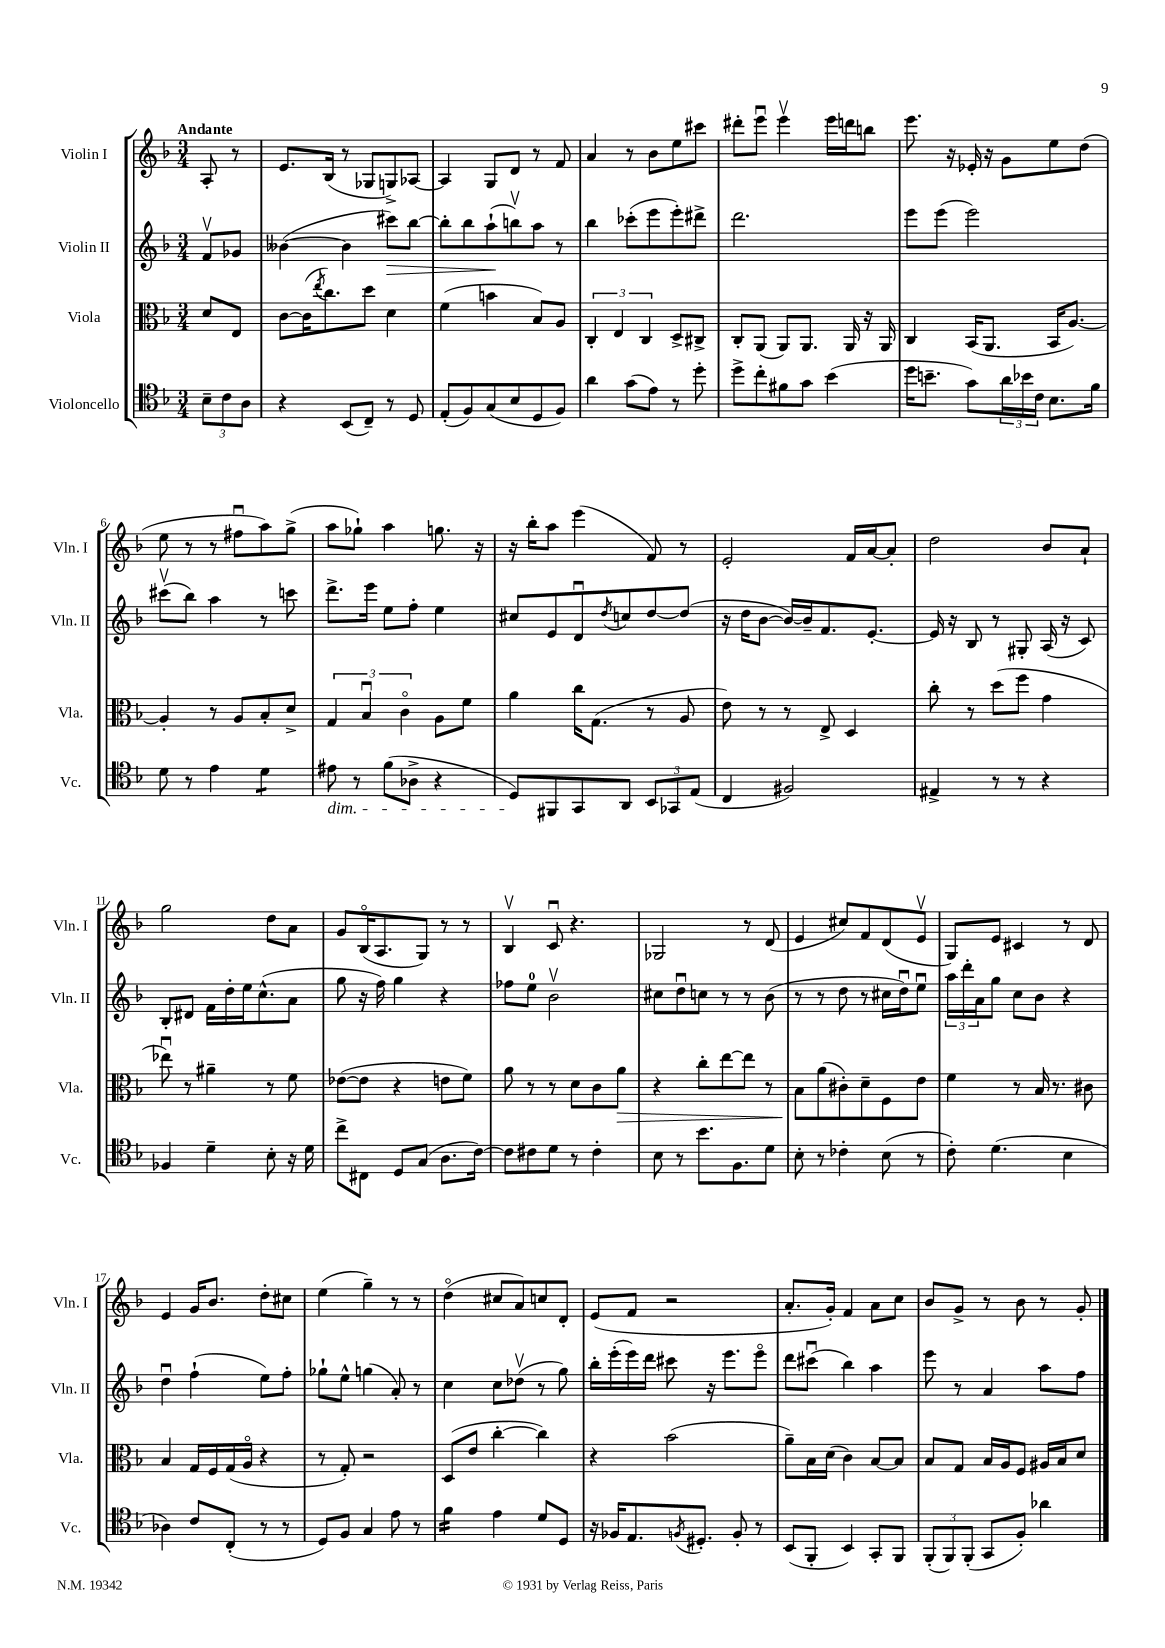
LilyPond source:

<<
\new StaffGroup <<
\new Staff = "s0" \with { instrumentName = "Violin I" shortInstrumentName = "Vln. I" } {
    \clef treble \key f \major \numericTimeSignature \time 3/4 \partial 4 \tempo "Andante"
    a8-. r8 |
    e'8. bes16( r8 ges8 g8->) aes8~ |
    aes4 g8 d'8 r8 f'8 |
    a'4 r8 bes'8 e''8 cis'''8 |
    dis'''8-. e'''8\downbow e'''4\upbow e'''16 d'''16 b''8 |
    e'''8. r16 ees'16-. r16 g'8 e''8 d''8( |
    e''8 r8 r8 fis''8\downbow a''8) g''8->( |
    a''8 ges''8-!) a''4 g''8. r16 |
    r16 bes''16-. a''8 e'''4( f'8) r8 |
    e'2-. f'16 a'16~ a'8-. |
    d''2 bes'8 a'8-! |
    g''2 d''8 a'8 |
    g'8 bes16\flageolet( a8. g8) r8 r8 |
    bes4\upbow c'8\downbow r4. |
    ges2 r8 d'8( |
    e'4 cis''8) f'8 d'8( e'8\upbow |
    g8) e'8 cis'4 r8 d'8 |
    e'4 g'16 bes'8. d''8-. cis''8 |
    e''4( g''4--) r8 r8 |
    d''4\flageolet( cis''8 a'8) c''8 d'8-. |
    e'8( f'8 r2 |
    a'8.-. g'16-.) f'4 a'8 c''8 |
    bes'8 g'8-> r8 bes'8 r8 g'8-. \bar "|." |
}
\new Staff = "s1" \with { instrumentName = "Violin II" shortInstrumentName = "Vln. II" } {
    \clef treble \key f \major \numericTimeSignature \time 3/4 \partial 4
    f'8\upbow ges'8 |
    beses'4~( beses'4 cis'''8\>) bes''8~ |
    bes''8-. bes''8 a''8-!\!( b''8\upbow) a''8 r8 |
    bes''4 ces'''8-.( e'''8 e'''8-.) dis'''8-> |
    d'''2. |
    e'''8 e'''8( e'''2) |
    cis'''8\upbow( bes''8) a''4 r8 c'''8 |
    d'''8.-> e'''16 e''8 f''8-. e''4 |
    cis''8 e'8 d'8\downbow \acciaccatura { d''8 } c''8 d''8~ d''8( |
    r16 d''16 bes'8~ bes'16~) bes'16-- f'8. e'8.~-. |
    e'16 r16 bes8 r8 gis8-. a16( r16 c'8) |
    bes8-. dis'8 f'16 d''16-. e''16 c''8.-^( a'8 |
    g''8 r16 f''16) g''4 r4 |
    fes''8 e''8-0 bes'2\upbow |
    cis''8 d''8\downbow c''8 r8 r8 bes'8( |
    r8 r8 d''8 r8 cis''16 d''16\downbow) e''8\downbow |
    \tuplet 3/2 { a''16 d'''16-. a'16 } g''8 c''8 bes'8 r4 |
    d''4\downbow f''4-!( e''8) f''8-. |
    ges''8-! e''8-^ g''4( a'8-.) r8 |
    c''4 c''8 des''8\upbow( r8 g''8) |
    bes''16-. e'''16-.( e'''16) d'''16 cis'''8 r16 e'''8. e'''8\flageolet |
    d'''8 cis'''8\downbow( bes''4) a''4 |
    e'''8 r8 a'4 a''8 f''8 \bar "|." |
}
\new Staff = "s2" \with { instrumentName = "Viola" shortInstrumentName = "Vla." } {
    \clef alto \key f \major \numericTimeSignature \time 3/4 \partial 4
    d'8 e8 |
    c'8~ c'16( \acciaccatura { e''8 } c''8.) d''8 d'4 |
    f'4( b'4 bes8) a8 |
    \tuplet 3/2 { c4-. e4 c4 } d8-> cis8-> |
    c8-. a,8( a,8) a,8. a,16 r16 a,16 |
    c4 bes,16( a,8. bes,16 a8.~) |
    a4-. r8 a8 bes8-. d'8-> |
    \tuplet 3/2 { g4 bes4\downbow c'4\flageolet } a8 f'8 |
    a'4 c''16 g8.( r8 a8 |
    e'8) r8 r8 e8-> d4 |
    c''8-. r8 d''8( f''8 g'4 |
    ees''8\downbow) r8 ais'4-- r8 f'8 |
    ees'8~( ees'8 r4 e'8 f'8) |
    a'8 r8 r8 d'8 c'8 a'8\> |
    r4 c''8-. e''8~ e''8 r8 |
    bes8\! a'8( cis'8-.) d'8-- f8 e'8 |
    f'4 r8 bes16 r8. cis'8 |
    bes4 g16 f16 g16( a16\flageolet r4 |
    r8 g8-.) r2 |
    d8( e'8 c''4~-. c''4) |
    r4 bes'2( |
    a'8--) bes16 d'16( c'4) bes8~ bes8 |
    bes8 g8 bes16 a16 f8 ais16 bes16 d'8 \bar "|." |
}
\new Staff = "s3" \with { instrumentName = "Violoncello" shortInstrumentName = "Vc." } {
    \clef tenor \key f \major \numericTimeSignature \time 3/4 \partial 4
    \tuplet 3/2 { bes8-- c'8 a8 } |
    r4 bes,8( c8--) r8 d8 |
    e8-.( f8) g8( bes8 d8 f8) |
    a'4 g'8( e'8) r8 d''8-. |
    d''8-> c''8-. fis'8 g'8 bes'4( |
    d''16 b'8.-- g'8) \tuplet 3/2 { a'16 bes'16 c'16 } bes8. f'16 |
    d'8 r8 e'4 d'4:8 |
    eis'8\dim r8 f'8( aes8-> r4 |
    d8\!) fis,8 g,8 a,8 \tuplet 3/2 { bes,8 ges,8 e8( } |
    c4 fis2) |
    eis4-> r8 r8 r4 |
    fes4 d'4-- bes8-. r16 d'16 |
    c''8-> cis8 d8 g8( a8. c'16~) |
    c'8 cis'8 d'8 r8 cis'4-. |
    bes8 r8 bes'8. f8. d'8 |
    bes8-. r8 ces'4-. bes8( r8 |
    c'8-.) d'4.( bes4 |
    aes4) c'8 c8-.( r8 r8 |
    d8) f8 g4 e'8 r8 |
    f'4:16 e'4 d'8 d8 |
    r16 fes16 e8. \acciaccatura { f8 } dis8.-. f8-. r8 |
    bes,8( f,8-. bes,4) g,8-. f,8 |
    \tuplet 3/2 { f,8-.( f,8) f,8-.( } g,8 f8-.) aes'4 \bar "|." |
}
>>
>>
